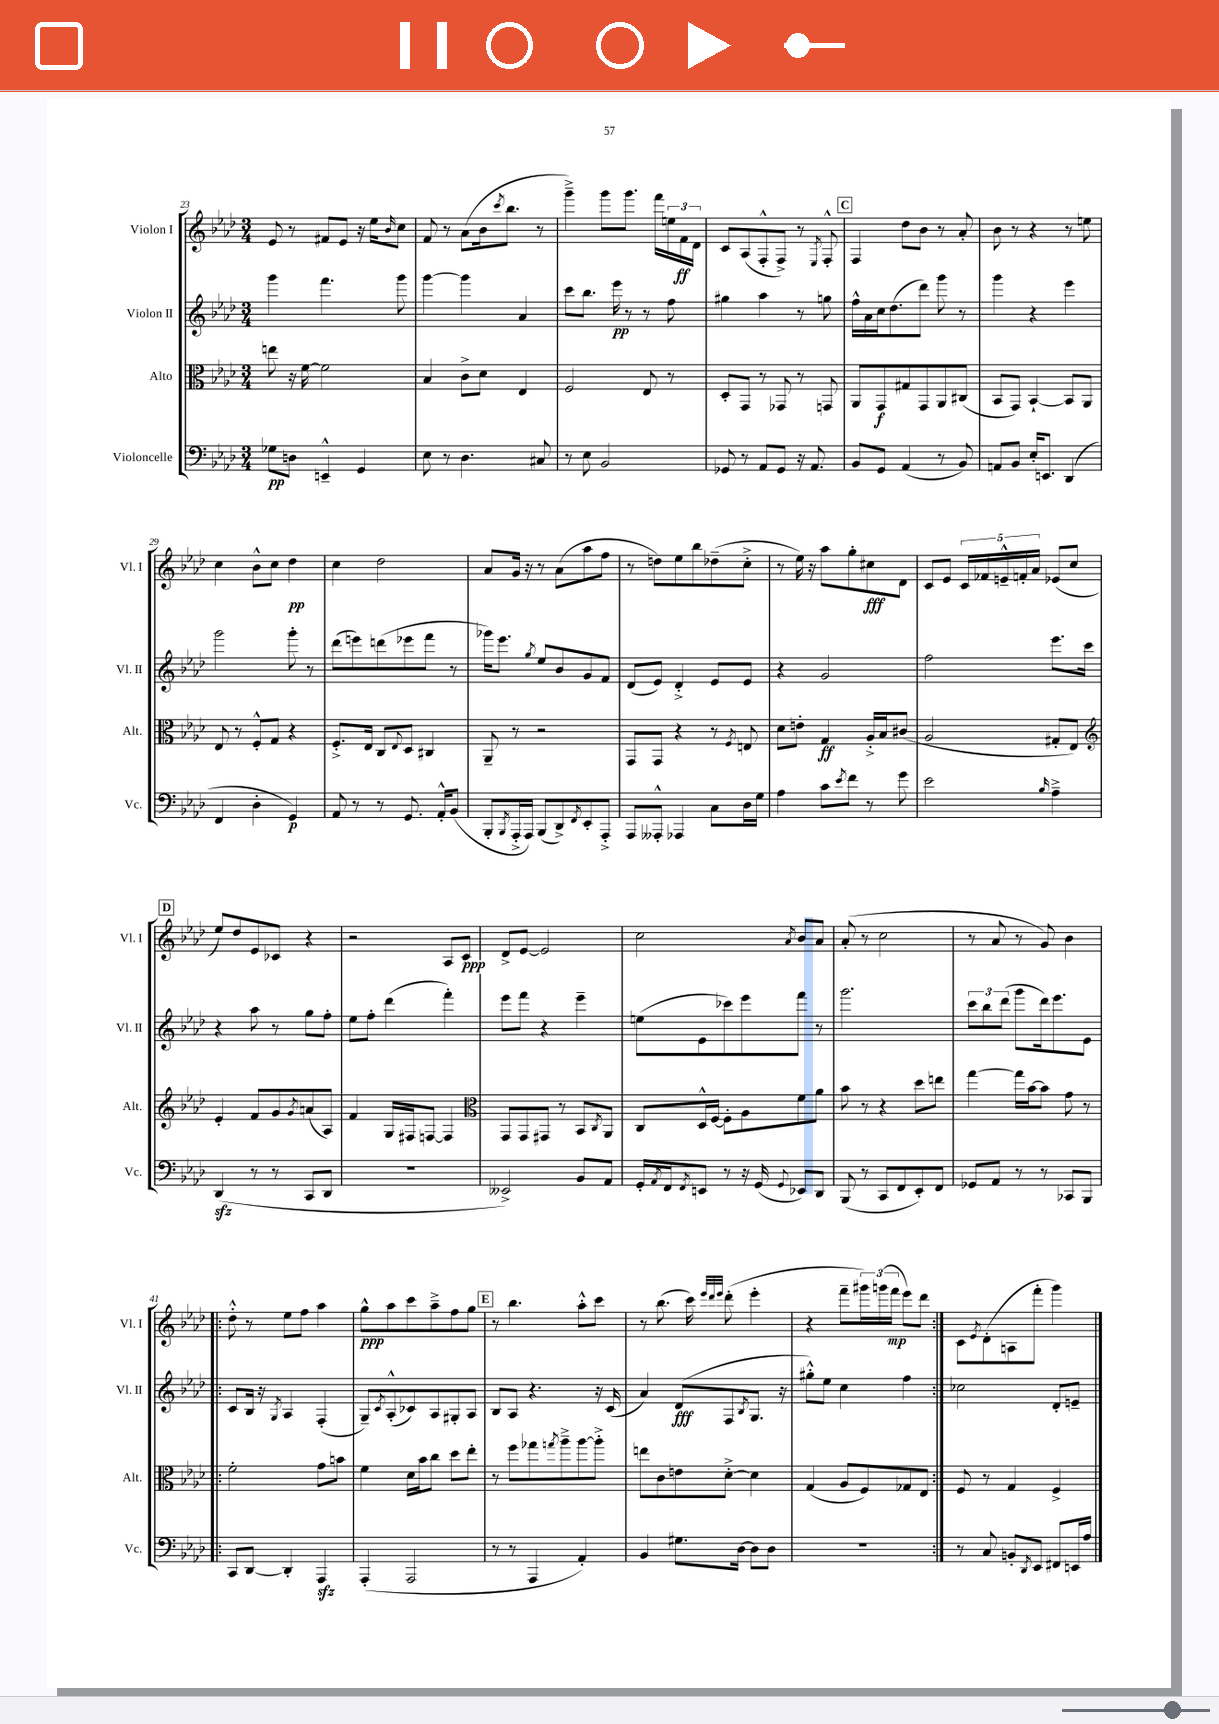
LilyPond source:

<<
\new StaffGroup <<
\new Staff = "s0" \with { instrumentName = "Violon I" shortInstrumentName = "Vl. I" } {
    \clef treble \key aes \major \numericTimeSignature \time 3/4
    ees'8 r8 fis'8 ees'8 r16 ees''16 \grace { bes'16 } c''8 |
    f'8 r8 aes'8( bes'16 \acciaccatura { c'''8 } bes''8. r8 |
    g'''4--->) g'''8 g'''8. f'''16 \tuplet 3/2 { e''16 f'16\ff des'16 } |
    c'8 aes8( f8-.-^ f8->) r8 \acciaccatura { ees8 } f8-.-^ |
    \mark \markup { \box "C" } f4 des''8 bes'8 r8 aes'8-. |
    bes'8 r8 r4 r8 e''8 |
    c''4 bes'8-^ c''8 des''4\pp |
    c''4 des''2 |
    aes'8 g'16 r16 r8 aes'8( aes''8 f''8 |
    r8 d''8) ees''8 bes''8 des''8--( c''8-.-> |
    r8 ees''16) r16 aes''8 g''8-. cis''8\fff des'8 |
    c'8 ees'8 \tuplet 5/4 { c'16 fes'16 e'16---^ f'16-. aes'16 } ees'8( c''8 |
    \mark \markup { \box "D" } ees''8) des''8 ees'8 ces'8 r4 |
    r2 aes8 c'8\ppp |
    des'8-> ees'8~ ees'2 |
    c''2 \acciaccatura { aes'8 } bes'8 aes'8 |
    aes'8-.( r8 c''2 |
    r8 aes'8 r8 g'8) bes'4 |
    \repeat volta 2 { des''8-.-^ r8 ees''8 f''8 aes''4 |
    g''8-^\ppp aes''8 c'''8 aes''8---> f''8 g''8 |
    \mark \markup { \box "E" } r8 bes''4. aes''8-.-^ c'''8 |
    r8 bes''8.( c'''16) \grace { ees'''32 des'''32 ees'''32 } des'''8-.( ees'''4-. |
    r4 f'''8-- \tuplet 3/2 { gis'''16) g'''16( f'''16\mp } ees'''8) des'''8 | }
    c'8 \acciaccatura { ees'8 } des'8-.( a8 f'''8-. g'''4) \bar "|." |
}
\new Staff = "s1" \with { instrumentName = "Violon II" shortInstrumentName = "Vl. II" } {
    \clef treble \key aes \major \numericTimeSignature \time 3/4
    g'''4 f'''4. g'''8 |
    g'''4~ g'''4 aes'4 |
    c'''8 bes''8. ees'''16\pp r8 r8 f''8 |
    gis''4 aes''4 r8 g''8 |
    \mark \markup { \box "C" } f''16-^ aes'16 c''16 des''8.( des'''8) g'''8 r8 |
    g'''4 r4 ees'''4 |
    g'''2 g'''8-. r8 |
    des'''8( e'''8) d'''8( ees'''8 f'''8 r8 |
    ges'''16) ees'''8. \acciaccatura { g''8 } ees''8 bes'8 g'8 f'8 |
    des'8( ees'8) des'4-.-> ees'8 ees'8 |
    r4 g'2 |
    f''2 ees'''8. c'''16 |
    \mark \markup { \box "D" } r4 aes''8 r8 g''8 f''8-. |
    ees''8 f''8-. des'''4( f'''4-.) |
    ees'''8 f'''8 r4 ees'''4-- |
    e''8( ees'8 ces'''8) ees'''8 f'''8 r8 |
    g'''2. |
    \tuplet 3/2 { c'''8 bes''8 des'''8( } g'''8 des'''16) ees'''8. ees'8 |
    \repeat volta 2 { c'8 bes16 r16 \acciaccatura { g8 } aes4 f4-.( |
    g8--) \acciaccatura { c'8 } aes8-.-^( ces'8) aes8 gis8-. aes8 |
    \mark \markup { \box "E" } bes8 aes8 r4. r16 c'16( |
    aes'4) des'8\fff( f8 \acciaccatura { bes8 } g8. r16 |
    gis''8-.-^) ees''8 c''4 f''4 | }
    ces''2 des'8-. e'8-- \bar "|." |
}
\new Staff = "s2" \with { instrumentName = "Alto" shortInstrumentName = "Alt." } {
    \clef alto \key aes \major \numericTimeSignature \time 3/4
    e''8 r16 f'16~ f'2 |
    bes4 c'8-> des'8 ees4 |
    f2 ees8 r8 |
    des8-. g,8 r8 ges,8 r8 g,8 |
    \mark \markup { \box "C" } aes,8 g,8\f gis8 g,8 aes,8 cis8( |
    bes,8 g,8) bes,4~-! bes,8 aes,8 |
    ees8 r8 f8-.-^ g8 r4 |
    f8.-.-> ees16 c8 \appoggiatura { ees8 } des8 cis4 |
    aes,8-- r8 r2 |
    g,8 g,8 r4 r8 \acciaccatura { f8 } e8 |
    des'8 e'8-. g4\ff aes16-.-> bes16 cis'8( |
    aes2 gis8-. ees8) |
    \mark \markup { \box "D" } \clef treble ees'4-. f'8 g'8 \acciaccatura { g'8 } a'8( aes8) |
    f'4 g16 fis16 f8~ f4 |
    \clef alto g,8 g,8 gis,8 r8 bes,8 \acciaccatura { c8 } aes,8 |
    c8 des16-^ f16~ f8-. aes8 f'8 aes'8 |
    bes'8 r8 r4 des''8 e''8 |
    g''4~ g''16 bes'16~ bes'8 g'8 r8 |
    \repeat volta 2 { f'2-. g'8 b'8 |
    f'4 des'16 bes'16 c''8 des''8 ees''8-. |
    \mark \markup { \box "E" } r8 f''8 ges''8 \acciaccatura { g''8 } aes''8---> aes''8~ aes''8-.-> |
    e''8 c'8 e'8 des'8~-.-> des'4 |
    g4( aes8 f8) ges8 ees8 | }
    f8 r8 g4 f4-> \bar "|." |
}
\new Staff = "s3" \with { instrumentName = "Violoncelle" shortInstrumentName = "Vc." } {
    \clef bass \key aes \major \numericTimeSignature \time 3/4
    ges8\pp d8 e,4---^ g,4 |
    ees8 r8 des4. cis8 |
    r8 ees8 bes,2 |
    ges,8 r8 aes,8 ges,8 r16 aes,8. |
    \mark \markup { \box "C" } bes,8 g,8 aes,4( r8 bes,8) |
    a,8 bes,8 ees16-. e,8. des,4( |
    f,4 des4-. g,4\p) |
    aes,8 r8 r8 g,8. aes,16-.-^ bes,8( |
    bes,,8-. \acciaccatura { bes,,8 } aes,,16-.-> aes,,16) bes,,8( des,8->) \acciaccatura { f,8 } ees,8-. aes,,8-.-> |
    aes,,8 aeses,,8-.-^ aes,,4 c8 des16 g16 |
    aes4 c'8 \acciaccatura { ees'8 } f'8 r8 g'8 |
    ees'2 \grace { bes16 } aes4---> |
    \mark \markup { \box "D" } des,4\sfz( r8 r8 c,8 des,8 |
    R2. |
    eeses,2->) bes,8 aes,8 |
    g,16-. \acciaccatura { aes,8 } f,16 \acciaccatura { f,8 } e,8 r8 r16 g,16( \appoggiatura { g,8 } ees,8) des,8 |
    bes,,8( r8 c,8 f,8 ees,8-.) f,8 |
    ges,8 aes,8 r8 r8 ces,8 bes,,8 |
    \repeat volta 2 { c,8 des,8~ des,4-. aes,,4\sfz |
    aes,,4-.( aes,,2 |
    \mark \markup { \box "E" } r8 r8 aes,,4 aes,4-.) |
    bes,4 gis8. des16~ des8 des8 |
    R2. | }
    r8 c8 b,8-. \acciaccatura { des,8 } ees,8 fis,8 e,16 aes16 \bar "|." |
}
>>
>>
\layout { \context { \Score currentBarNumber = #23 } }
